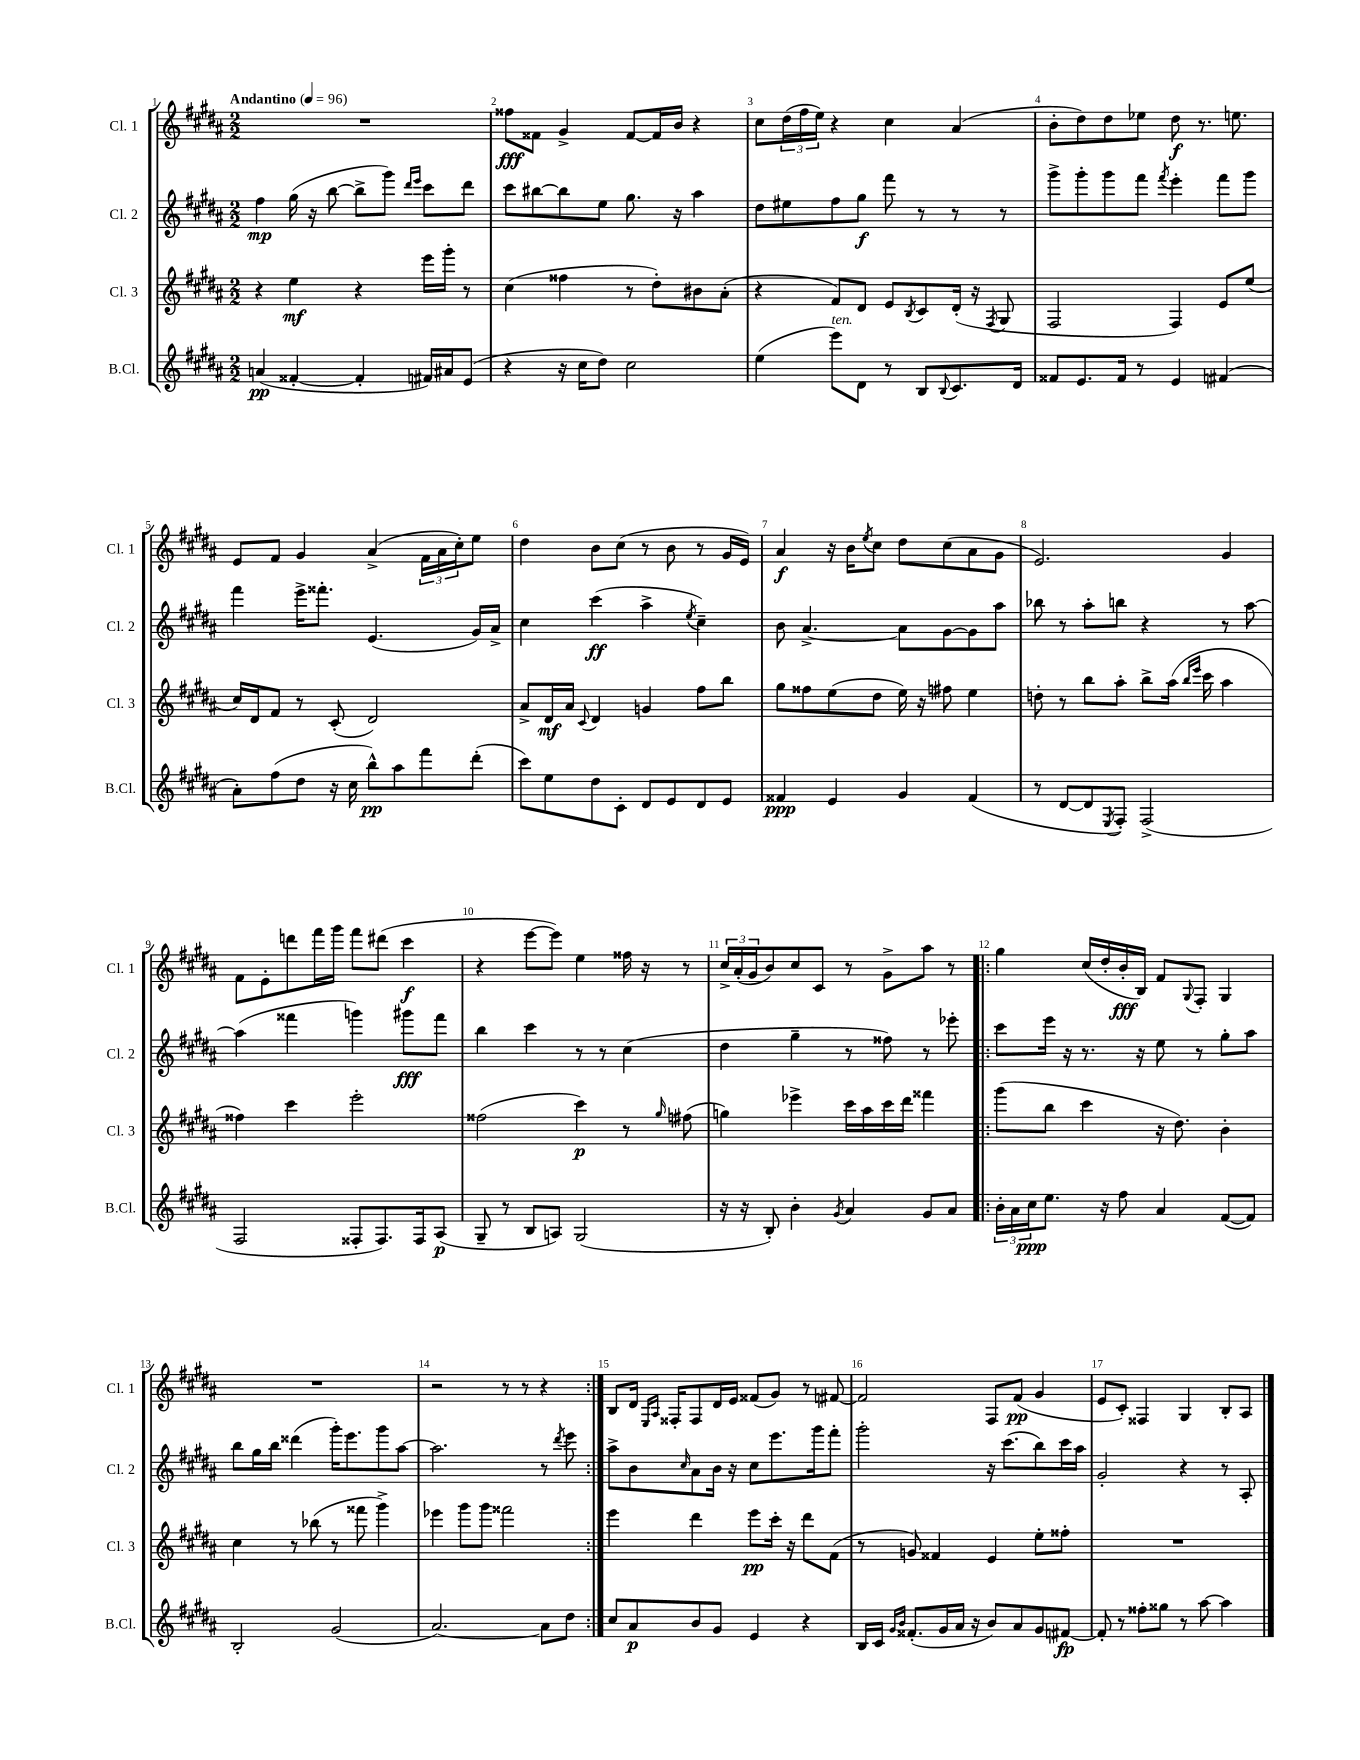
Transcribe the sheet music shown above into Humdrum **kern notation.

**kern	**kern	**kern	**kern
*staff4	*staff3	*staff2	*staff1
*clefG2	*clefG2	*clefG2	*clefG2
*k[f#c#g#d#a#]	*k[f#c#g#d#a#]	*k[f#c#g#d#a#]	*k[f#c#g#d#a#]
*M2/2	*M2/2	*M2/2	*M2/2
*MM96	*MM96	*MM96	*MM96
(4a/	4r	4ff#\	1r
[4f##'/	4ee\	(16gg#\	.
.	.	16r	.
.	.	[8bb\	.
4f##'/]	4r	8bb^\]L	.
.	.	8ggg#\J)	.
.	.	16qqddd#/LL	.
.	.	16qqeee/JJ	.
16f#/LL)	16eee\LL	8ccc#\L	.
16a#/J	16ggg#'\JJ	.	.
(8e/J	8r	8ddd#\J	.
=	=	=	=
4r	(4cc#\	8ccc#\L	8ff##\L
.	.	[8bb#\	8f##\J
16r	4ff##\	8bb#\]	4g#^/
16cc#\LK	.	.	.
8dd#\J)	.	8ee\J	.
2cc#\	8r	8.gg#\	[8f##/L
.	8dd#'\L)	.	16f##/]L
.	.	16r	16b/JJ
.	8b#\	4aa#\	4r
.	(8a#'\J	.	.
=	=	=	=
(4ee\	4r	8dd#\L	8cc#\L
.	.	8ee#\	(24dd#\L
.	.	.	24ff#\
.	.	.	24ee\JJ)
8eee\L)	8f#/L)	8ff#\	4r
8d#\J	8d#/J	8gg#\J	.
8r	8e/L	8fff#\	4cc#\
.	8qB/	.	.
8B/L	8c#/	8r	.
8qqB/	.	.	.
8.c#/	(16d#'/Jk	8r	(4a#/
.	16r	.	.
.	8qF#/	.	.
.	8G#/	8r	.
16d#/Jk	.	.	.
=	=	=	=
8f##/L	2F#/	8ggg#^\L	8b'\L
8.e/	.	8ggg#'\	8dd#\)
.	.	8ggg#\	8dd#\
16f##/Jk	.	.	.
8r	.	8fff#\J	8ee-\J
.	.	8qfff#/	.
4e/	4F#/)	4eee'\	8dd#\
.	.	.	8.r
(4f#/	8e/L	8fff#\L	.
.	.	.	8.ee\
.	(8ee/J	8ggg#\J	.
=	=	=	=
8a#'\L)	16cc#/LL)	4fff#\	8e/L
.	16d#/J	.	.
(8ff#\	8f#/J	.	8f#/J
8dd#\J	8r	16eee^\LK	4g#/
.	.	8.fff##'\J	.
16r	(8c#'/	.	.
16cc#\	.	.	.
8bb^^\L)	2d#/)	(4.e/	(4a#^/
8aa#\	.	.	.
8fff#\	.	.	24f#\LL
.	.	.	24a#\
.	.	.	24cc#'\J)
(8ddd#'\J	.	16g#/LL)	8ee\J
.	.	16a#^/JJ	.
=	=	=	=
8ccc#\L)	8a#^/L	4cc#\	4dd#\
8ee\	16d#/L	.	.
.	16a#/JJ	.	.
.	8qqc#/	.	.
8dd#\	4d#/	(4ccc#\	8b\L
8c#'\J	.	.	(8cc#\J
8d#/L	4g/	4aa#^\	8r
8e/	.	.	8b\
.	.	8qee/	.
8d#/	8ff#\L	4cc#~\)	8r
8e/J	8bb\J	.	16g#/LL
.	.	.	16e/JJ)
=	=	=	=
4f##/	8gg#\L	8b\	4a#/
.	8ff##\	[4.a#^/	.
4e/	(8ee\	.	16r
.	.	.	16b\LK
.	.	.	8qee/
.	8dd#\J	.	8cc#\J
4g#/	16ee\)	8a#\]L	8dd#\L
.	16r	.	.
.	8ff#\	[8g#\	(8cc#\
(4f##/	4ee\	8g#\]	8a#\
.	.	8aa#\J	8g#\J
=	=	=	=
8r	8dd'\	8bb-\	2.e/)
[8d#/L	8r	8r	.
8d#/]	8bb\L	8aa#'\L	.
8qE/	.	.	.
8F#'/J)	8aa#'\J	8bb\J	.
(2F#^/	8bb^\L	4r	.
.	(16aa#\Jk	.	.
.	16qqbb/LL	.	.
.	16qqeee/JJ	.	.
.	16ccc#\	.	.
.	4aa#\	8r	4g#/
.	.	[8aa#\	.
=	=	=	=
2F#/	4ff##\)	(4aa#\]	8f#\L
.	.	.	8e'\
.	4ccc#\	4fff##\	8ddd\
.	.	.	16fff#\L
.	.	.	16ggg#\JJ
8F##'/L	2eee'\	4ggg\)	8fff#\L
8.F##/)	.	.	(8ddd#\J
.	.	8ggg#\L	4ccc#\
16F##/k	.	.	.
(8A#/J	.	8fff##\J	.
=	=	=	=
8G#~/	(2ff##\	4bb\	4r
8r	.	.	.
8B/L	.	4ccc#\	[8eee\L
8A/J)	.	.	8eee\]J)
(2G#/	4ccc#\)	8r	4ee\
.	.	8r	.
.	8r	(4cc#\	16ff##\
.	.	.	16r
.	16qqgg#/	.	.
.	(8ff#\	.	8r
=	=	=	=
16r	4gg\)	4dd#\	24cc#^/LL
.	.	.	(24a#'/
16r	.	.	.
.	.	.	24g#/J
8B'/)	.	.	8b/)
4b'\	4eee-^\	4gg#~\	8cc#/
.	.	.	8c#/J
8qg#/	.	.	.
4a#/	16ccc#\LL	8r	8r
.	16aa#\	.	.
.	16ccc#\	8ff##\)	8g#^\L
.	16ddd#\JJ	.	.
8g#/L	4fff##\	8r	8aa#\J
8a#/J	.	8eee-'\	8r
=!|:	=!|:	=!|:	=!|:
24b'\LL	(8ggg#\L	8ccc#\L	4gg#\
24a#\	.	.	.
24cc#\J	.	.	.
8.ee\J	8bb\J	16eee\Jk	.
.	.	16r	.
.	4ccc#\	8.r	(16cc#/LL
16r	.	.	16dd#'/
8ff#\	.	.	16b'/
.	.	16r	16B/JJ)
4a#/	16r	8ee\	8f#/L
.	8.dd#\)	.	.
.	.	.	8qqG#/
.	.	8r	8F#'/J
([8f#/L	4b'\	8gg#'\L	4G#/
8f#/]J)	.	8aa#\J	.
=	=	=	=
2B'/	4cc#\	8bb\L	1r
.	.	16gg#\L	.
.	.	16bb\JJ	.
.	8r	(4ddd##\	.
.	(8bb-\	.	.
(2g#/	8r	16ggg#'\LK)	.
.	.	8.eee\	.
.	8fff##\	.	.
.	4ggg#^\)	8ggg#\	.
.	.	[8aa#\J	.
=	=	=	=
[2.a#/)	4eee-\	2.aa#\]	2r
.	8ggg#\L	.	.
.	8ggg#\J	.	.
.	2fff##\	.	8r
.	.	.	8r
8a#\]L	.	8r	4r
.	.	8qddd#/	.
8dd#\J	.	8eee\	.
=:|!	=:|!	=:|!	=:|!
8cc#/L	4eee\	8aa#^\L	8B/L
8a#/	.	8b\	16d#/Jk
.	.	.	16qqE/LL
.	.	.	16qqA#/JJ
.	.	.	16F##'/LK
.	.	16qqcc#/	.
8b/	4ddd#\	8a#\	8F##/
8g#/J	.	16b\Jk	16d#/L
.	.	16r	16e/JJ
4e/	8eee\L	8cc#\L	(8f##/L
.	16ccc#'\Jk	8.eee\	8g#/J)
.	16r	.	.
4r	8ddd#\L	.	8r
.	.	16ggg#\k	.
.	(8f#\J	8fff#'\J	[8f#/
=	=	=	=
16B/LL	8r	2ggg#'\	2f#/]
16c#/JJ	.	.	.
16qqg#/LL	.	.	.
16qqb/JJ	.	.	.
(8.f##'/L	8g/)	.	.
.	4f##/	.	.
16g#/L	.	.	.
16a#/JJ	.	.	.
16r	.	.	.
8b/L)	4e/	16r	8F#/L
.	.	(8.ccc#\L	.
8a#/	.	.	(8f#/J
8g#/	8ee'\L	8bb\)	4g#/
[8f#/J	8ff##'\J	16ccc#\L	.
.	.	16aa#\JJ	.
=	=	=	=
8f#'/]	1r	2g#'/	8e/L
8r	.	.	8c#'/J)
8ff##'\L	.	.	4F##/
8gg##\J	.	.	.
8r	.	4r	4G#/
[8aa#\	.	.	.
4aa#\]	.	8r	8B'/L
.	.	8A#'/	8A#/J
==	==	==	==
*-	*-	*-	*-
